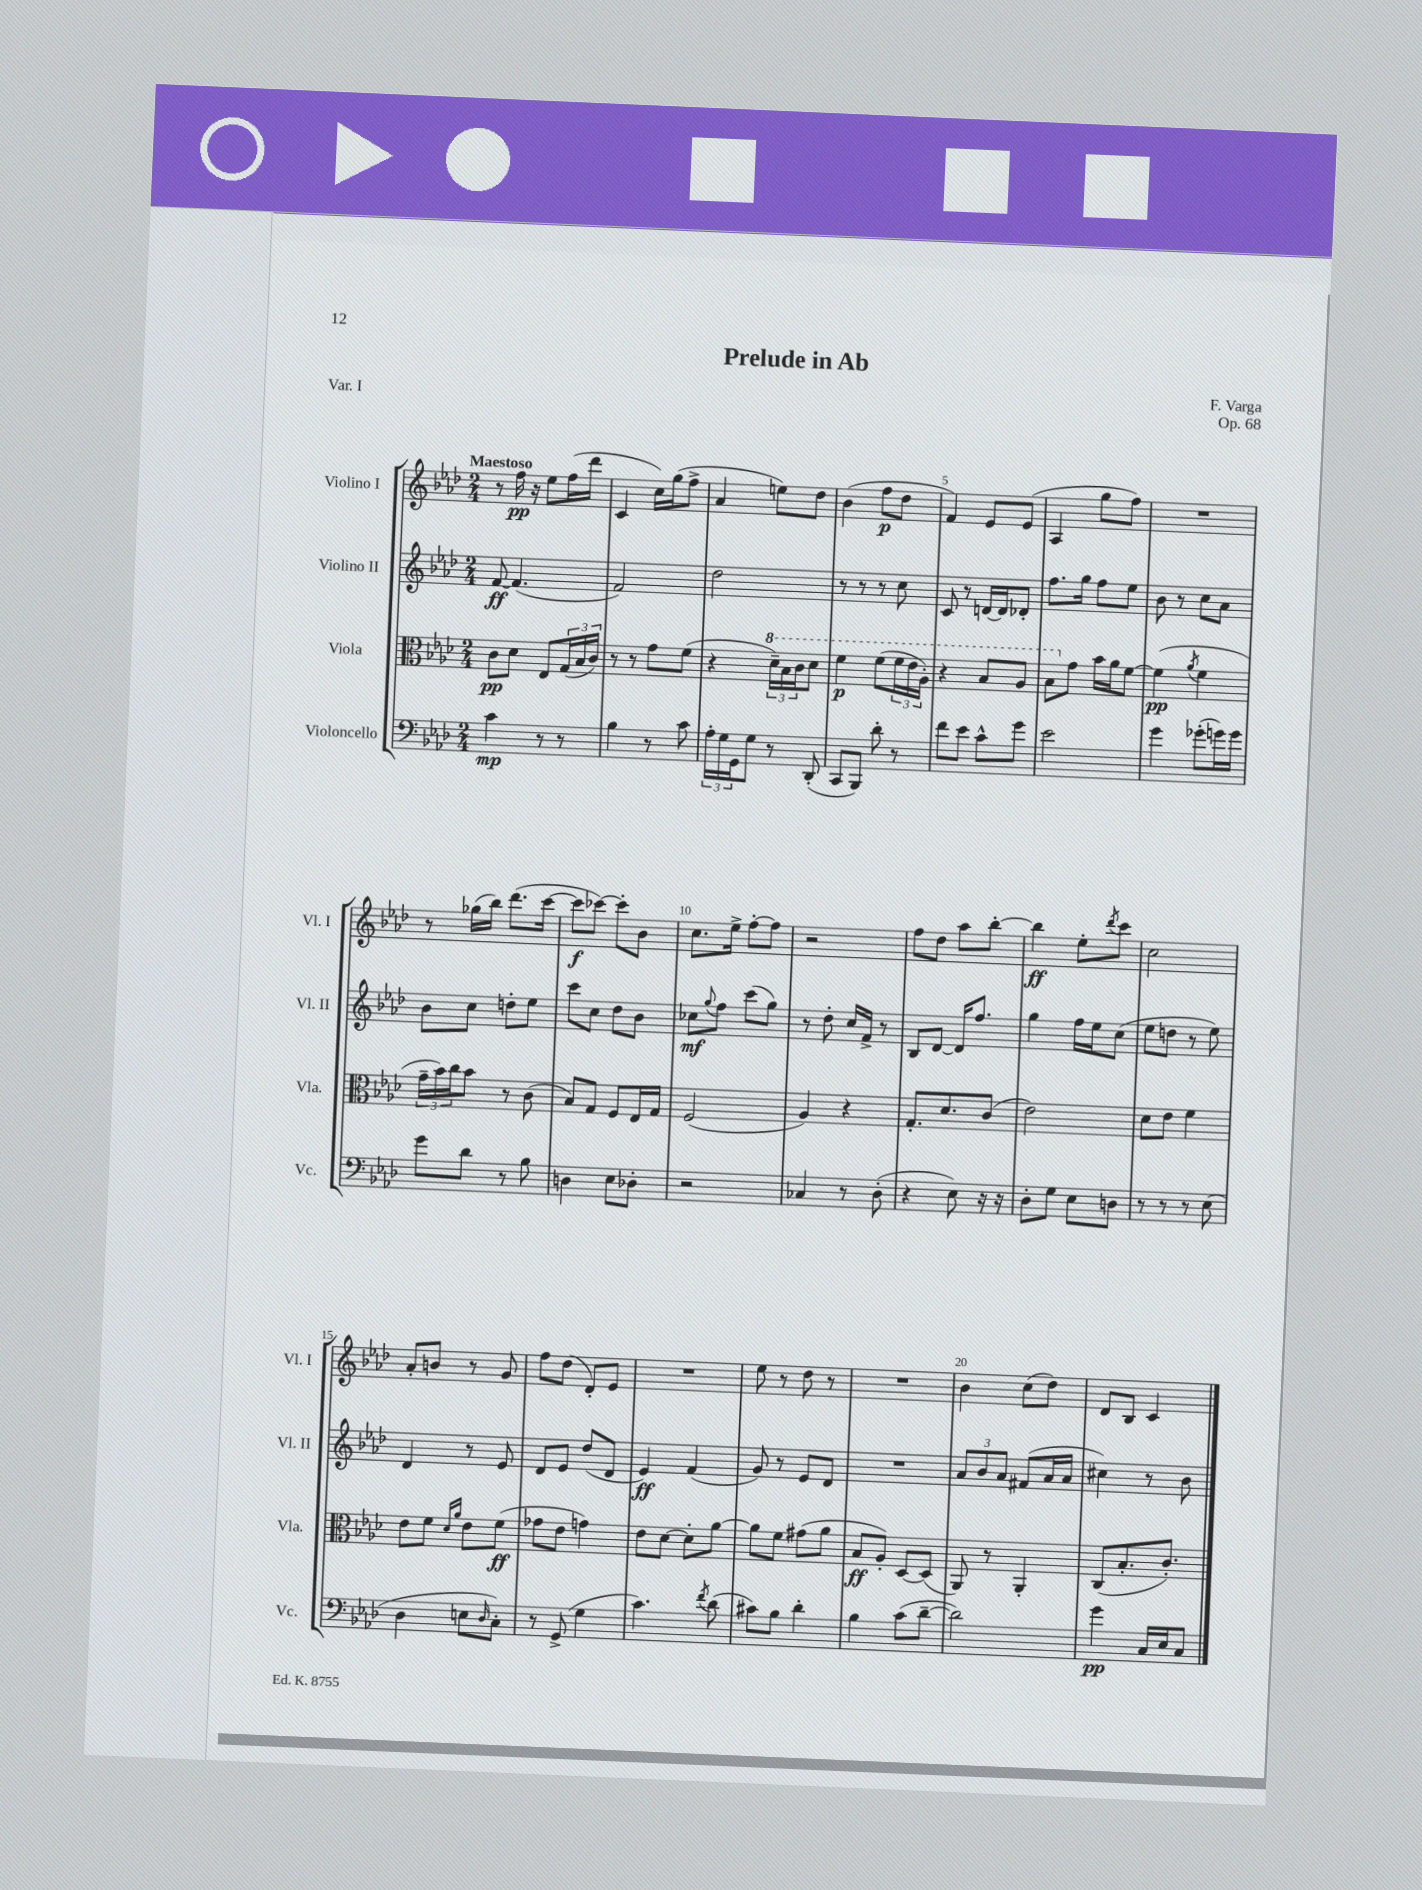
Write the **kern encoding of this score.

**kern	**dynam	**kern	**dynam	**kern	**dynam	**kern	**dynam
*part4	*part4	*part3	*part3	*part2	*part2	*part1	*part1
*staff4	*staff4	*staff3	*staff3	*staff2	*staff2	*staff1	*staff1
*I"Violoncello	*	*I"Viola	*	*I"Violino II	*	*I"Violino I	*
*I'Vc.	*	*I'Vla.	*	*I'Vl. II	*	*I'Vl. I	*
*clefF4	*	*clefC3	*	*clefG2	*	*clefG2	*
*k[b-e-a-d-]	*	*k[b-e-a-d-]	*	*k[b-e-a-d-]	*	*k[b-e-a-d-]	*
*M2/4	*	*M2/4	*	*M2/4	*	*M2/4	*
=1	=1	=1	=1	=1	=1	=1	=1
!	!	!	!	!	!	!LO:TX:a:B:t=Maestoso	!
4c\	mp	8c\L	pp	[8f/	ff	8r	.
.	.	8d-\J	.	(4.f/]	.	16ff\	pp
.	.	.	.	.	.	16r	.
8r	.	8E-/L	.	.	.	8ee-\L	.
8r	.	(24G/L	.	.	.	(16ff\L	.
.	.	24B-/	.	.	.	.	.
.	.	.	.	.	.	16ddd-\JJ	.
.	.	24c/JJ)	.	.	.	.	.
=2	=2	=2	=2	=2	=2	=2	=2
4B-\	.	8r	.	2f/)	.	4c/	.
.	.	8r	.	.	.	.	.
8r	.	8g\L	.	.	.	16cc\LL)	.
.	.	.	.	.	.	(16gg\J	.
8c\	.	(8f\J	.	.	.	8ff^\J	.
=3	=3	=3	=3	=3	=3	=3	=3
24A-'\LL	.	4r	.	2dd-\	.	4a-/	.
24G\	.	.	.	.	.	.	.
24GG\J	.	.	.	.	.	.	.
8G\J	.	.	.	.	.	.	.
*	*	*8va	*	*	*	*	*
8r	.	24dd-~\LL)	.	.	.	8een\L)	.
.	.	24b-\	.	.	.	.	.
.	.	24cc\J	.	.	.	.	.
(8DD-'/	.	8dd-\J	.	.	.	8dd-\J	.
=4	=4	=4	=4	=4	=4	=4	=4
8CC/L	.	4ff\	p	8r	.	(4b-\	.
8BBB-/J)	.	.	.	8r	.	.	.
8d-'\	.	(8ff\L	.	8r	.	8ff\L	p
8r	.	24ff\L	.	8cc\	.	8dd-\J	.
.	.	24ee-\	.	.	.	.	.
.	.	24a-'\JJ)	.	.	.	.	.
=5	=5	=5	=5	=5	=5	=5	=5
8f\L	.	4r	.	8c/	.	4f/)	.
8e-\J	.	.	.	8r	.	.	.
8c^^\L	.	8b-/L	.	[16dn/LL	.	8e-/L	.
.	.	.	.	16d/J]	.	.	.
8g\J	.	8a-/J	.	8d-X'/J	.	(8e-/J	.
=6	=6	=6	=6	=6	=6	=6	=6
2e-\	.	8b-\L	.	8.ff\L	.	4A-/	.
*	*	*X8va	*	*	*	*	*
.	.	8g\J	.	.	.	.	.
.	.	.	.	16gg\Jk	.	.	.
.	.	16b-\LL	.	8ff\L	.	8gg\L	.
.	.	16a-\J	.	.	.	.	.
.	.	[8f\J	.	8ee-\J	.	8ff\J)	.
=7	=7	=7	=7	=7	=7	=7	=7
4g\	.	(4f\]	pp	8b-\	.	2r	.
.	.	.	.	8r	.	.	.
.	.	8qa-/	.	.	.	.	.
(8g-X'\L	.	4f\	.	8cc\L	.	.	.
16gn\L)	.	.	.	8a-\J	.	.	.
16g\JJ	.	.	.	.	.	.	.
!!LO:LB:g=z
=8	=8	=8	=8	=8	=8	=8	=8
8g\L	.	24g~\LL	.	8b-\L	.	8r	.
.	.	24b-\)	.	.	.	.	.
.	.	24cc\J	.	.	.	.	.
8d-\J	.	8b-\J	.	8cc\J	.	(16gg-X\LL	.
.	.	.	.	.	.	16bb-\JJ)	.
8r	.	8r	.	8ddn'\L	.	(8.ddd-\L	.
8B-\	.	(8c\	.	8ee-\J	.	.	.
.	.	.	.	.	.	[16ccc\Jk	.
=9	=9	=9	=9	=9	=9	=9	=9
4Dn\	.	8B-/L)	.	8ccc\L	.	8ccc\L]	f
.	.	8G/J	.	8cc\J	.	[8ccc-X\J)	.
8E-\L	.	8F/L	.	8dd-\L	.	8ccc-'\L]	.
8D-X'\J	.	16E-/L	.	8b-\J	.	8b-\J	.
.	.	16G/JJ	.	.	.	.	.
=10	=10	=10	=10	=10	=10	=10	=10
2r	.	(2F/	.	8cc-X\L	mf	8.cc\L	.
.	.	.	.	8qqgg/	.	.	.
.	.	.	.	8ff\J	.	.	.
.	.	.	.	.	.	16ee-^\Jk	.
.	.	.	.	(8ccc\L	.	[8ff'\L	.
.	.	.	.	8gg\J)	.	8ff\J]	.
=11	=11	=11	=11	=11	=11	=11	=11
4C-X/	.	4A-/)	.	8r	.	2r	.
.	.	.	.	8dd-'\	.	.	.
8r	.	4r	.	16cc/LL	.	.	.
.	.	.	.	16f^/JJ	.	.	.
(8D-'\	.	.	.	8r	.	.	.
=12	=12	=12	=12	=12	=12	=12	=12
4r	.	8.G'/L	.	8B-/L	.	8ff\L	.
.	.	.	.	[8d-/J	.	8dd-\J	.
.	.	8.d-/	.	.	.	.	.
8E-\)	.	.	.	16d-/KL]	.	8aa-\L	.
.	.	.	.	8.ff/J	.	.	.
16r	.	(8c/J	.	.	.	[8bb-'\J	.
16r	.	.	.	.	.	.	.
=13	=13	=13	=13	=13	=13	=13	=13
8D-'\L	.	2e-\)	.	4gg\	.	4bb-\]	ff
8G\J	.	.	.	.	.	.	.
8E-\L	.	.	.	16ff\LL	.	8ee-'\L	.
.	.	.	.	16ee-\J	.	.	.
.	.	.	.	.	.	8qddd-/	.
8Dn\J	.	.	.	(8cc\J	.	8ccc\J	.
=14	=14	=14	=14	=14	=14	=14	=14
8r	.	8d-\L	.	8ee-\L	.	2cc\	.
8r	.	8e-\J	.	8ddn\J	.	.	.
8r	.	4f\	.	8r	.	.	.
(8E-\	.	.	.	8ee-\)	.	.	.
!!LO:LB:g=z
=15	=15	=15	=15	=15	=15	=15	=15
4D-\	.	8e-\L	.	4d-/	.	8a-'/L	.
.	.	8f\J	.	.	.	8bn/J	.
.	.	16qqd-/LL	.	.	.	.	.
.	.	16qqa-/JJ	.	.	.	.	.
8En\L	.	8e-\L	.	8r	.	8r	.
16qqD-/	.	.	.	.	.	.	.
8C'\J)	.	(8f\J	ff	8e-/	.	8g/	.
=16	=16	=16	=16	=16	=16	=16	=16
8r	.	8g-X\L	.	8d-/L	.	8ff\L	.
(8GG^/	.	8e-\J	.	8e-/J	.	(8dd-\J	.
4G\	.	4gn\)	.	(8dd-/L	.	8d-'/L)	.
.	.	.	.	8d-/J	.	8e-/J	.
=17	=17	=17	=17	=17	=17	=17	=17
4.c\)	.	8e-\L	.	4e-/)	ff	2r	.
.	.	[8d-\J	.	.	.	.	.
.	.	8d-'\L]	.	(4f/	.	.	.
8qf/	.	.	.	.	.	.	.
(8d-\	.	[8a-\J	.	.	.	.	.
=18	=18	=18	=18	=18	=18	=18	=18
8c#X\L)	.	8a-\L]	.	8g/)	.	8ee-\	.
8B-\J	.	8f\J	.	8r	.	8r	.
4d-'\	.	(8g#X\L	.	8e-/L	.	8dd-\	.
.	.	8a-\J	.	8d-/J	.	8r	.
=19	=19	=19	=19	=19	=19	=19	=19
4B-\	.	8B-/L	ff	2r	.	2r	.
.	.	8A-'/J)	.	.	.	.	.
(8c\L	.	[8D-/L	.	.	.	.	.
[8d-~\J	.	(8D-/J]	.	.	.	.	.
=20	=20	=20	=20	=20	=20	=20	=20
2d-\])	.	8AA-/)	.	12a-/L	.	4b-\	.
.	.	.	.	12b-/	.	.	.
.	.	8r	.	.	.	.	.
.	.	.	.	12a-/J	.	.	.
.	.	4AA-'/	.	(8f#X/L	.	(8cc\L	.
.	.	.	.	16a-/L	.	8dd-\J)	.
.	.	.	.	16a-/JJ	.	.	.
=21	=21	=21	=21	=21	=21	=21	=21
4g\	pp	(8C/L	.	4cc#X\)	.	8d-/L	.
.	.	8.B-'/	.	.	.	8B-/J	.
16C/LL	.	.	.	8r	.	4c/	.
16E-/J	.	8.c'/J)	.	.	.	.	.
8C/J	.	.	.	8b-\	.	.	.
==	==	==	==	==	==	==	==
*-	*-	*-	*-	*-	*-	*-	*-
